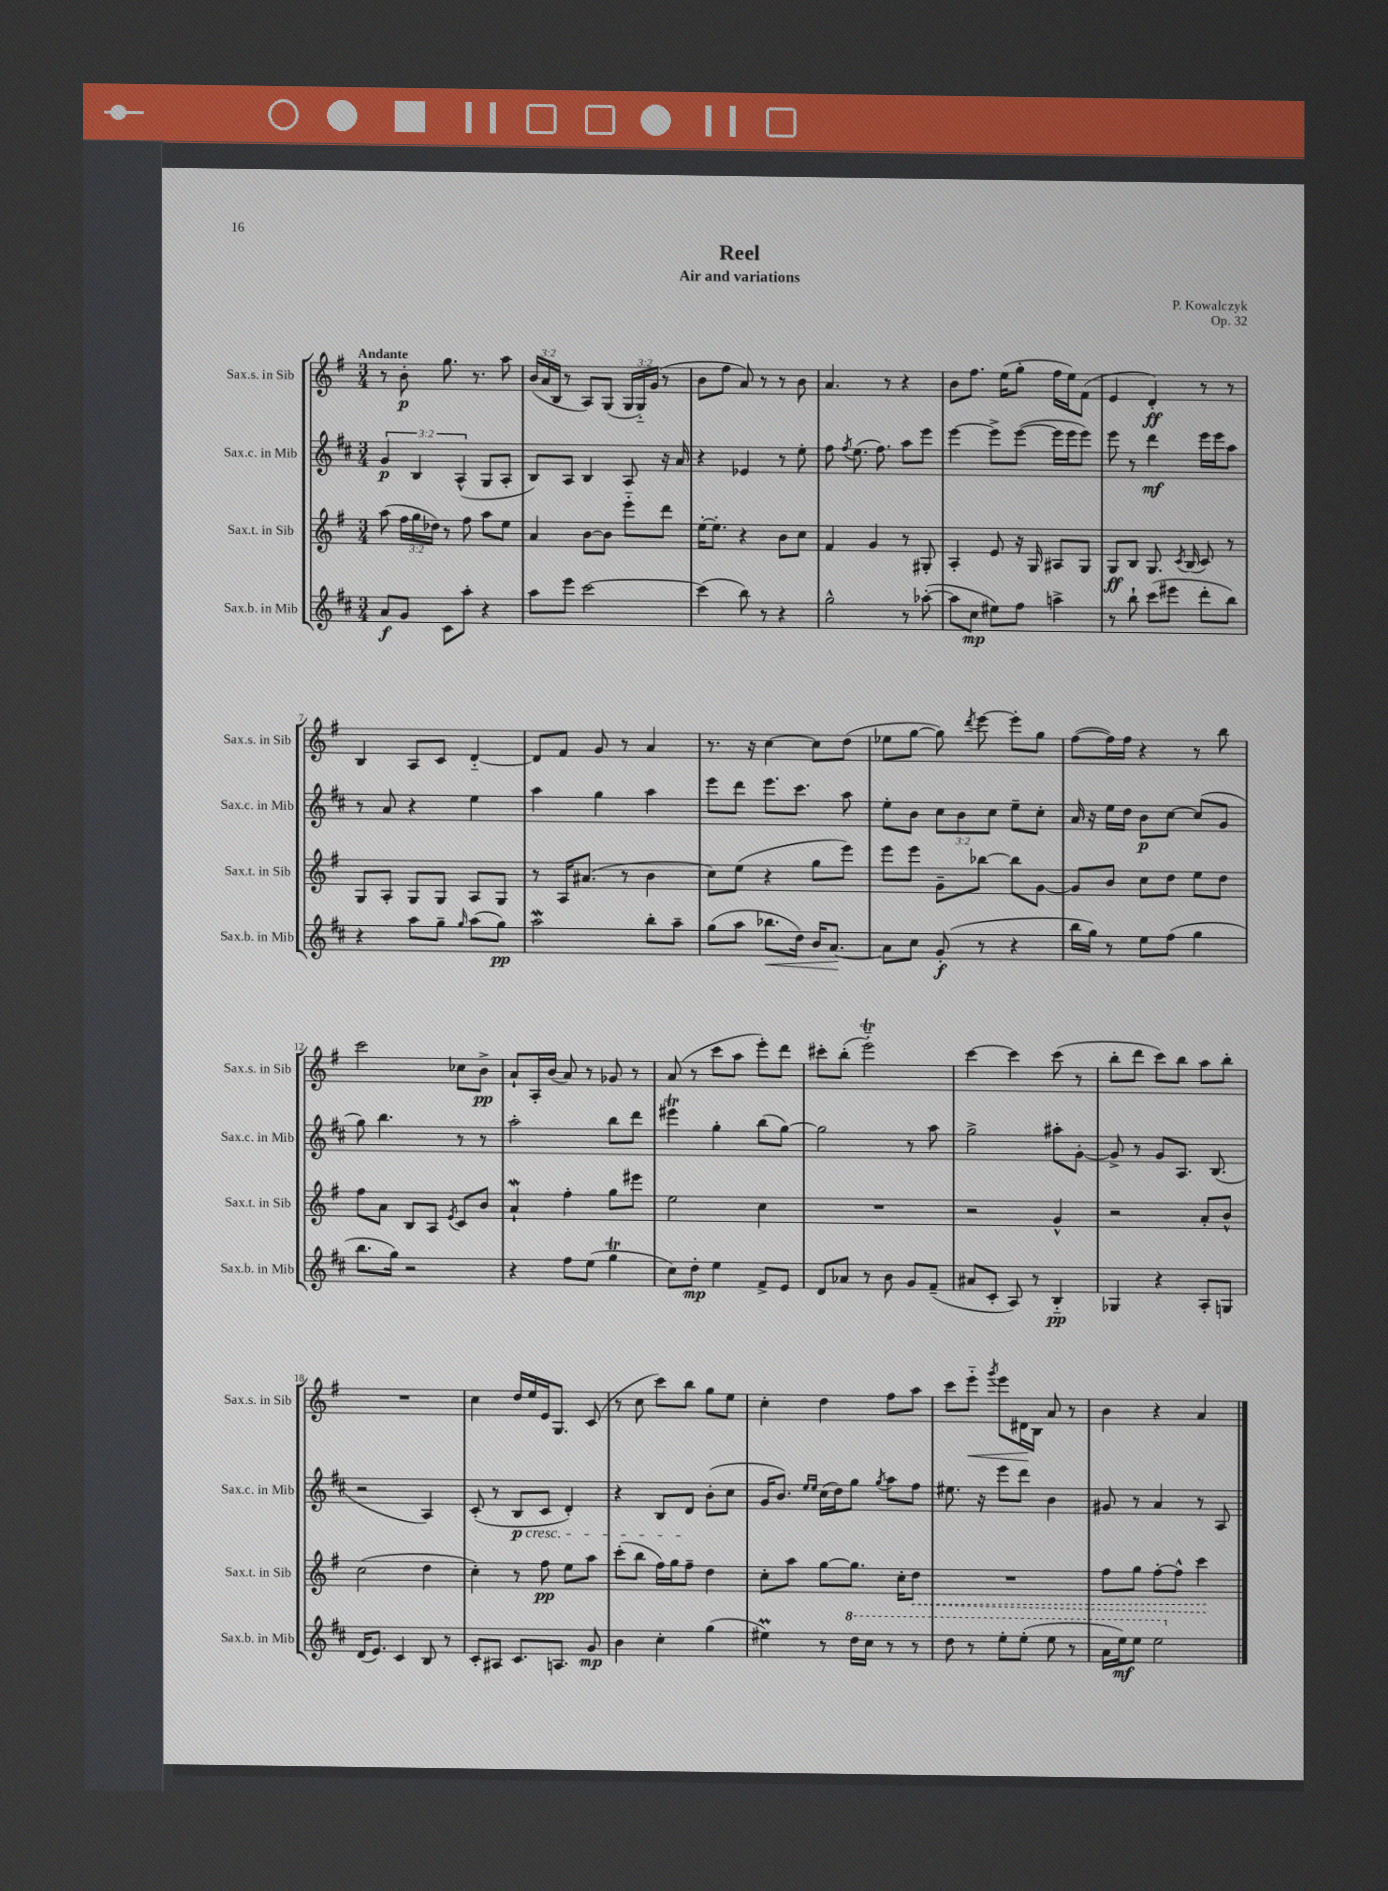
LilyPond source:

\header { title = "Reel" composer = "P. Kowalczyk" subtitle = "Air and variations" opus = "Op. 32" }
<<
\new StaffGroup <<
\new Staff = "s0" \with { instrumentName = "Sax.s. in Sib" shortInstrumentName = "Sax.s. in Sib" } {
    \clef treble \key g \major \numericTimeSignature \time 3/4 \override Staff.TupletNumber.text = #tuplet-number::calc-fraction-text \tempo "Andante"
    \autoBeamOff r8 b'8-.\p g''8. r8. a''8 |
    \tuplet 3/2 { b'16[( a'16 b16] } r8 a8[) g8]( \tuplet 3/2 { g16[ g16-_) g'16]( } r8 |
    b'8[ fis''8] a'8) r8 r8 b'8 |
    a'4. r8 r4 |
    b'8[ fis''8.] e''16[( g''8]-. fis''16[ e''16) fis'8]( |
    e'4 d'4-.\ff) r8 r8 |
    b4 a8[ c'8] d'4~-_ |
    d'8[ fis'8] g'8 r8 a'4 |
    r8. r16 c''4~ c''8[ d''8]( |
    ees''8[ g''8]~ g''8) \acciaccatura { d'''8 } e'''8~ e'''8[-. g''8] |
    fis''8[~( fis''16) fis''16] r4 r8 b''8 |
    c'''2 ces''8[ b'8]->\pp |
    a'8[-! a16-. b'16]( a'8) r8 ges'8 r8 |
    a'8( r8 c'''8[ a''8] e'''8[-.) d'''8] |
    cis'''8[-. b''8]-.( e'''2-_\trill) |
    c'''4~ c'''4 c'''8( r8 |
    b''8[-. d'''8] c'''8[) b''8] a''8[ b''8]-. |
    R2. |
    c''4 d''16[ e''16 e'16 g8.] c'8( |
    r8 c''8 c'''8[) b''8] g''8[ e''8] |
    c''4-. d''4 fis''8[ a''8] |
    c'''8[ e'''8]-_\< \acciaccatura { g'''8 } e'''8[ dis'16\! b16] a'8 r8 |
    b'4 r4 a'4 \bar "|." |
}
\new Staff = "s1" \with { instrumentName = "Sax.c. in Mib" shortInstrumentName = "Sax.c. in Mib" } {
    \clef treble \key d \major \numericTimeSignature \time 3/4 \override Staff.TupletNumber.text = #tuplet-number::calc-fraction-text
    \autoBeamOff \tuplet 3/2 { g'4\p b4 a4-^( } g8[ a8]-. |
    b8[) a8] b4 a8 r16 a'16 |
    r4 ees'4 r8 e''8-. |
    fis''8 \acciaccatura { fis''8 } e''8.( fis''8.) a''8[ e'''8] |
    e'''4~ e'''8[-> e'''8]~( e'''16[ e'''16 e'''8]) |
    e'''8 r8 d'''4\mf e'''16[ e'''16 a''8] |
    r8 a'8 r4 e''4 |
    a''4 g''4 a''4 |
    e'''8[ d'''8] e'''8.[ cis'''8.] a''8 |
    e''8[-. b'8] \tuplet 3/2 { cis''8[ b'8 cis''8] } e''8[-- cis''8]-. |
    a'16 r16 e''16[ d''16] b'8[\p cis''8]~ cis''8[( g'8] |
    g''8) b''4. r8 r8 |
    a''2-. b''8[ d'''8] |
    eis'''4\trill g''4-. b''8[( g''8]~) |
    g''2 r8 a''8 |
    g''2-> ais''8[-. g'8]~-. |
    g'8-> r8 g'8[ a8.] b8.( |
    r2 a4) |
    cis'8-.( r8 b8[\p\cresc cis'8] d'4-.) |
    r4 b8[ d'8]\! b'8[-.( cis''8] |
    g'16[ b'8.]) \grace { e''16[ e''16] } cis''16[( d''16) g''8] \acciaccatura { g''8 } a''8[ fis''8] |
    eis''8. r16 e'''8[ d'''8] b'4 |
    gis'8 r8 a'4 r8 a8 \bar "|." |
}
\new Staff = "s2" \with { instrumentName = "Sax.t. in Sib" shortInstrumentName = "Sax.t. in Sib" } {
    \clef treble \key g \major \numericTimeSignature \time 3/4 \override Staff.TupletNumber.text = #tuplet-number::calc-fraction-text
    \autoBeamOff a''8( \tuplet 3/2 { fis''16[ g''16 des''16]) } r8 fis''8 a''8[ e''8] |
    a'4 b'8[~ b'8] e'''8[-_ d'''8] |
    e''16[~-. e''8.]-. r4 b'8[ c''8] |
    fis'4 g'4 r8 gis8-. |
    a4-. e'8 r16 g16 ais8[ g8] |
    g8[\ff b8] g8. \acciaccatura { c'8 } b16( c'8) r8 |
    g8[ a8]-. g8[ g8] a8[ g8] |
    r8 a16[ ais'8.]( r8 b'4 |
    c''8[) e''8]( r4 g''8[ e'''8]) |
    e'''8[ e'''8] g'8[-- bes''8]~ bes''8[ g'8]~ |
    g'8[ b'8] c''8[ d''8] e''8[ d''8] |
    fis''8[ a'8] b8[ a8] \acciaccatura { e'8 } c'8[ b'8] |
    a'4-!\mordent fis''4-. g''8[ eis'''8] |
    e''2 c''4 |
    R2. |
    r2 g'4-^ |
    r2 a'8[-. b'8]-^ |
    c''2( d''4 |
    c''4-.) r8 fis''8\pp e''8[ a''8] |
    c'''8[-.( b''8] fis''16[) g''16 fis''8]-- d''4 |
    c''8[-. a''8] g''8[~ g''8.] c''16[-. \once \override Hairpin.style = #'dashed-line d''8]\< |
    R2. |
    fis''8[ g''8] fis''8[~-. fis''8]-^ c'''4\! \bar "|." |
}
\new Staff = "s3" \with { instrumentName = "Sax.b. in Mib" shortInstrumentName = "Sax.b. in Mib" } {
    \clef treble \key d \major \numericTimeSignature \time 3/4
    \autoBeamOff a'8[\f g'8] cis'8[ a''8]-. r4 |
    a''8[ e'''8] cis'''2~ |
    cis'''4( b''8) r8 r4 |
    g''2-^ r8 aes''8~-.( |
    aes''8[ cis''8]\mp eis''8[) fis''8] a''4-> |
    r8 b''8-! cis'''8[( eis'''8] d'''8[-. b''8]) |
    r4 a''8[ g''8]-- \grace { g''16 } a''8[( g''8]\pp) |
    a''2\mordent b''8[-. a''8]-- |
    g''8[( a''8] bes''8.[\< d''16]) b'16[ a'8.]~\! |
    a'8[ cis''8] g'8-.\f( r8 r4 |
    b''16[ g''16]) r8 e''8[ fis''8]( g''4 |
    b''8.[ g''16]) r2 |
    r4 fis''8[ e''8]( g''4\trill |
    cis''8[) d''8]-.\mp e''4 fis'8[-> e'8] |
    d'8[ aes'8] r8 b'8 g'8[ fis'8]--( |
    ais'8[ cis'8]-. a8) r8 b4-_\pp |
    ges4 r4 a8[-. g8] |
    d'16[( e'8.]) cis'4 b8 r8 |
    cis'8[-. ais8] cis'8.[ a8.] g'8\mp |
    b'4 cis''4-. g''4( |
    eis''4\prall) r8 \ottava #1 d'''16[ cis'''16] r8 r8 |
    d'''8 r8 e'''8[-. e'''8]-.( e'''8 r8 |
    a''16[ e'''16\mf) e'''8] e'''2 \ottava #0 \bar "|." |
}
>>
>>
